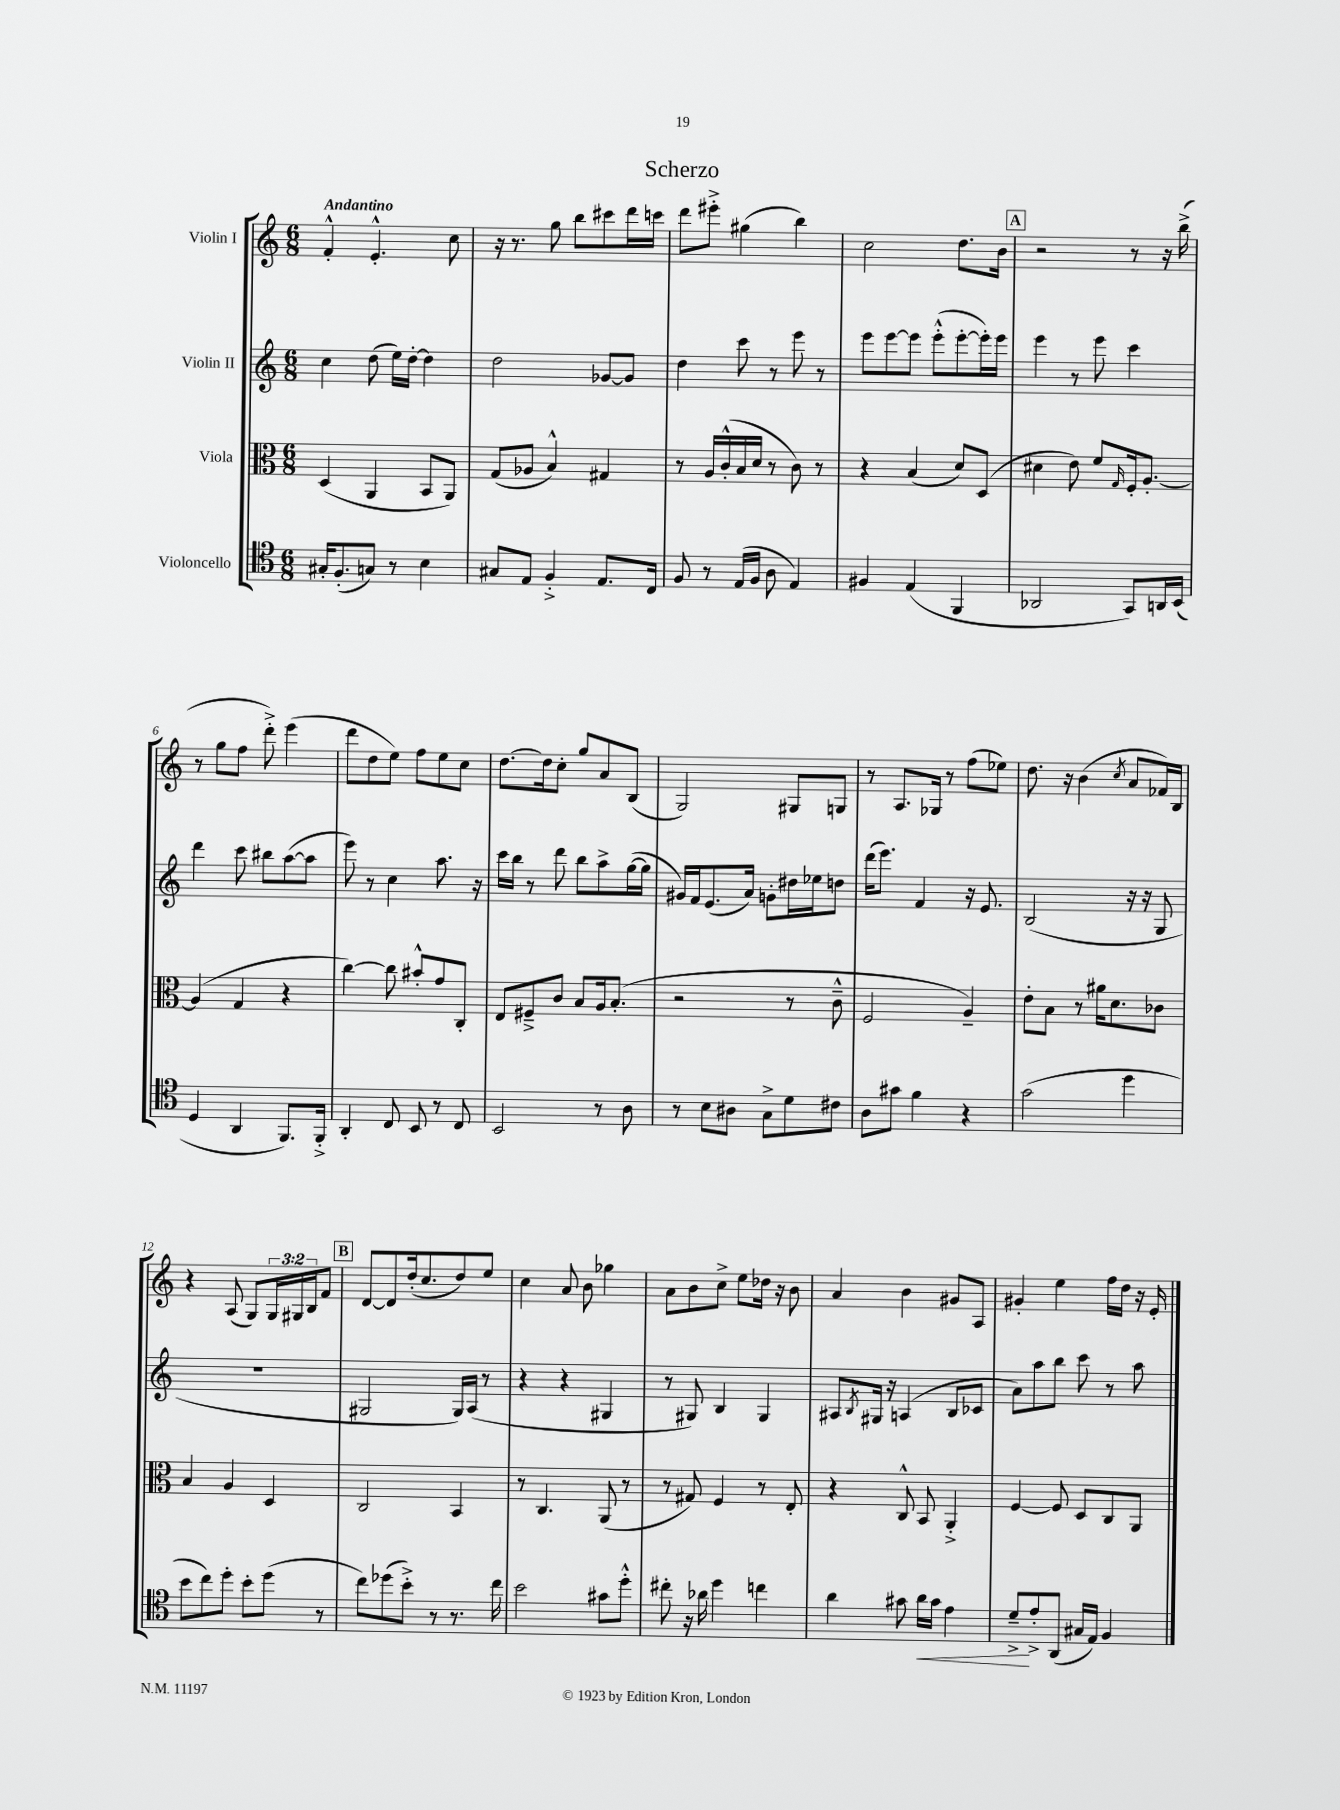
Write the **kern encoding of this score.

**kern	**dynam	**kern	**kern	**kern
*part4	*part4	*part3	*part2	*part1
*staff4	*staff4	*staff3	*staff2	*staff1
*I"Violoncello	*	*I"Viola	*I"Violin II	*I"Violin I
*clefC4	*	*clefC3	*clefG2	*clefG2
*k[]	*	*k[]	*k[]	*k[]
*M6/8	*	*M6/8	*M6/8	*M6/8
=1	=1	=1	=1	=1
!	!	!	!	!LO:TX:a:B:t=Andantino
16G#X'/KL	.	(4D/	4cc\	4f'^^/
(8.F'/	.	.	.	.
8Gn/J)	.	4AA/	(8dd\	4.e'^^/
8r	.	.	16ee\LL)	.
.	.	.	[16dd'\JJ	.
4B\	.	8BB/L	4dd\]	.
.	.	8AA/J)	.	8cc\
=2	=2	=2	=2	=2
8G#X/L	.	(8G/L	2dd\	16r
.	.	.	.	8.r
8E/J	.	8A-X/J	.	.
4F'^/	.	4B^^/)	.	8gg\
.	.	.	.	8bb\L
8.E/L	.	4G#X/	[8g-X/L	8ccc#X\
.	.	.	8g-/J]	16ddd\L
16C/Jk	.	.	.	16cccn\JJ
=3	=3	=3	=3	=3
8F/	.	8r	4dd\	8ddd\L
8r	.	16A/LL	.	8eee#X'^\J
.	.	(16c'^^/	.	.
(16E/LL	.	16B/	8ccc\	(4gg#X\
16F/JJ	.	16d/JJ	.	.
8A\	.	8r	8r	.
4E/)	.	8c\)	8eee\	4bb\)
.	.	8r	8r	.
=4	=4	=4	=4	=4
4F#X/	.	4r	8eee\L	2cc\
.	.	.	[8eee\	.
(4E/	.	(4B/	8eee\J]	.
.	.	.	(8eee'^^\L	.
4FF/	.	8d/L)	[8eee'\	8.dd\L
.	.	(8D/J	16eee'\L])	.
.	.	.	16eee\JJ	16b\Jk
!!LO:REH:place=s1:t=A
=5	=5	=5	=5	=5
2AA-X/	.	4d#X\	4eee\	2r
.	.	8e\)	8r	.
.	.	8f/L	8eee\	.
.	.	16qqG/	.	.
8GG/L)	.	16F'/k	4ccc\	8r
.	.	[8.A'/J	.	.
16AAn/L	.	.	.	16r
(16BB/JJ	.	.	.	(16bb^\
!!LO:LB:g=z
=6	=6	=6	=6	=6
4D/	.	(4A/]	4ddd\	8r
.	.	.	.	8gg\L
4AA/	.	4G/	8ccc\	8ff\J
.	.	.	8bb#X\L	8ddd'^\)
8.FF/L)	.	4r	([8aa\	(4eee\
.	.	.	8aa\J]	.
16FF'^/Jk	.	.	.	.
=7	=7	=7	=7	=7
4AA'/	.	[4cc\)	8eee\)	8ddd\L
.	.	.	8r	8dd\
8C/	.	8cc\]	4cc\	8ee\J)
8BB/	.	8b#X'^^/L	.	8ff\L
8r	.	8g/	8.aa\	8ee\
8C/	.	8C'/J	.	8cc\J
.	.	.	16r	.
=8	=8	=8	=8	=8
2BB/	.	8E/L	16ccc\LL	[8.dd\L
.	.	.	16bb\JJ	.
.	.	8F#X~^/	8r	.
.	.	.	.	16dd\k]
.	.	8c/J	8ddd\	8cc'\J
.	.	8B/L	8bb\L	8gg/L
8r	.	16A/k	8aa^\	8a/
.	.	(8.B'/J	.	.
8A\	.	.	([16gg\L	(8B/J
.	.	.	16gg\JJ]	.
=9	=9	=9	=9	=9
8r	.	2r	16g#X/LL)	2G/)
.	.	.	16f/J	.
8B\L	.	.	(8.e/	.
8A#X\J	.	.	.	.
.	.	.	16a/Jk)	.
8G^\L	.	.	8gn'\L	.
8d\	.	8r	16dd#X\L	8G#X/L
.	.	.	16ee-X\J	.
8c#X\J	.	8c~^^\	8ddn\J	8Gn/J
=10	=10	=10	=10	=10
8A\L	.	2F/	(16ddd\KL	8r
.	.	.	8.eee\J)	.
8g#X\J	.	.	.	8.A/L
4f\	.	.	4f/	.
.	.	.	.	16G-X/Jk
.	.	.	.	8r
4r	.	4A~/)	16r	(8ff\L
.	.	.	8.e/	.
.	.	.	.	8ee-X\J)
=11	=11	=11	=11	=11
(2g\	.	8e'\L	(2B/	8.dd\
.	.	8B\J	.	.
.	.	.	.	16r
.	.	8r	.	(4b\
.	.	16a#X\KL	.	.
.	.	8.d\	.	.
.	.	.	.	8qcc/
4dd\	.	.	16r	8a/L
.	.	.	16r	.
.	.	8c-X\J	8G/	16f-X/L)
.	.	.	.	16B/JJ
!!LO:LB:g=z
=12	=12	=12	=12	=12
8b\L	.	4B/	2.r	4r
8cc\)	.	.	.	.
8dd'\J	.	4A/	.	(8A/
8b'\L	.	.	.	8G/L)
(8dd\J	.	4D/	.	24G/L
.	.	.	.	24G#X/
.	.	.	.	24B/J
8r	.	.	.	8f/J
!!LO:REH:place=s1:t=B
=13	=13	=13	=13	=13
8cc\L)	.	2C/	2G#X/	[8d/L
(8dd-X\	.	.	.	8d/]
8b'^\J)	.	.	.	(16dd'/k
.	.	.	.	8.cc/
8r	.	.	.	.
8.r	.	4BB/	16G#/LL)	8dd/)
.	.	.	(16A/JJ	.
.	.	.	8r	8ee/J
16cc\	.	.	.	.
=14	=14	=14	=14	=14
2b\	.	8r	4r	4cc\
.	.	4.C/	.	.
.	.	.	4r	8a/
.	.	.	.	8b\
8g#X\L	.	(8AA/	4G#X/	4gg-X\
8dd'^^\J	.	8r	.	.
=15	=15	=15	=15	=15
8cc#X'\	.	8r	8r	8a\L
16r	.	8G#X/)	8G#X/)	8b\
16a-X\	.	.	.	.
4dd\	.	4F/	4B/	8cc^\J
.	.	.	.	8ee\L
4ccn\	.	8r	4G#/	16dd-X\Jk
.	.	.	.	16r
.	.	8E'/	.	8b\
=16	=16	=16	=16	=16
4a\	.	4r	8A#X/L	4a/
.	.	.	8qB/	.
.	.	.	16G#X/Jk	.
.	.	.	16r	.
8g#X\	.	8C^^/	(4An/	4b\
!	!LO:HP:b	!	!	!
16a\LL	<	8BB/	.	.
16g#\JJ	.	.	.	.
4e\	.	4AA'^/	8B/L	8g#X/L
.	.	.	8c-X/J	8A/J
=17	=17	=17	=17	=17
8d~^/L	.	[4F/	8a\L)	4g#X'/
8e'^/	[	.	8aa\	.
(8AA/J	.	8F/]	8bb\J	4ee\
16G#X/LL	.	8D/L	8ccc\	.
16E/JJ)	.	.	.	.
4F/	.	8C/	8r	16ff\LL
.	.	.	.	16dd\JJ
.	.	8AA/J	8aa\	16r
.	.	.	.	16e'/
==	==	==	==	==
*-	*-	*-	*-	*-
